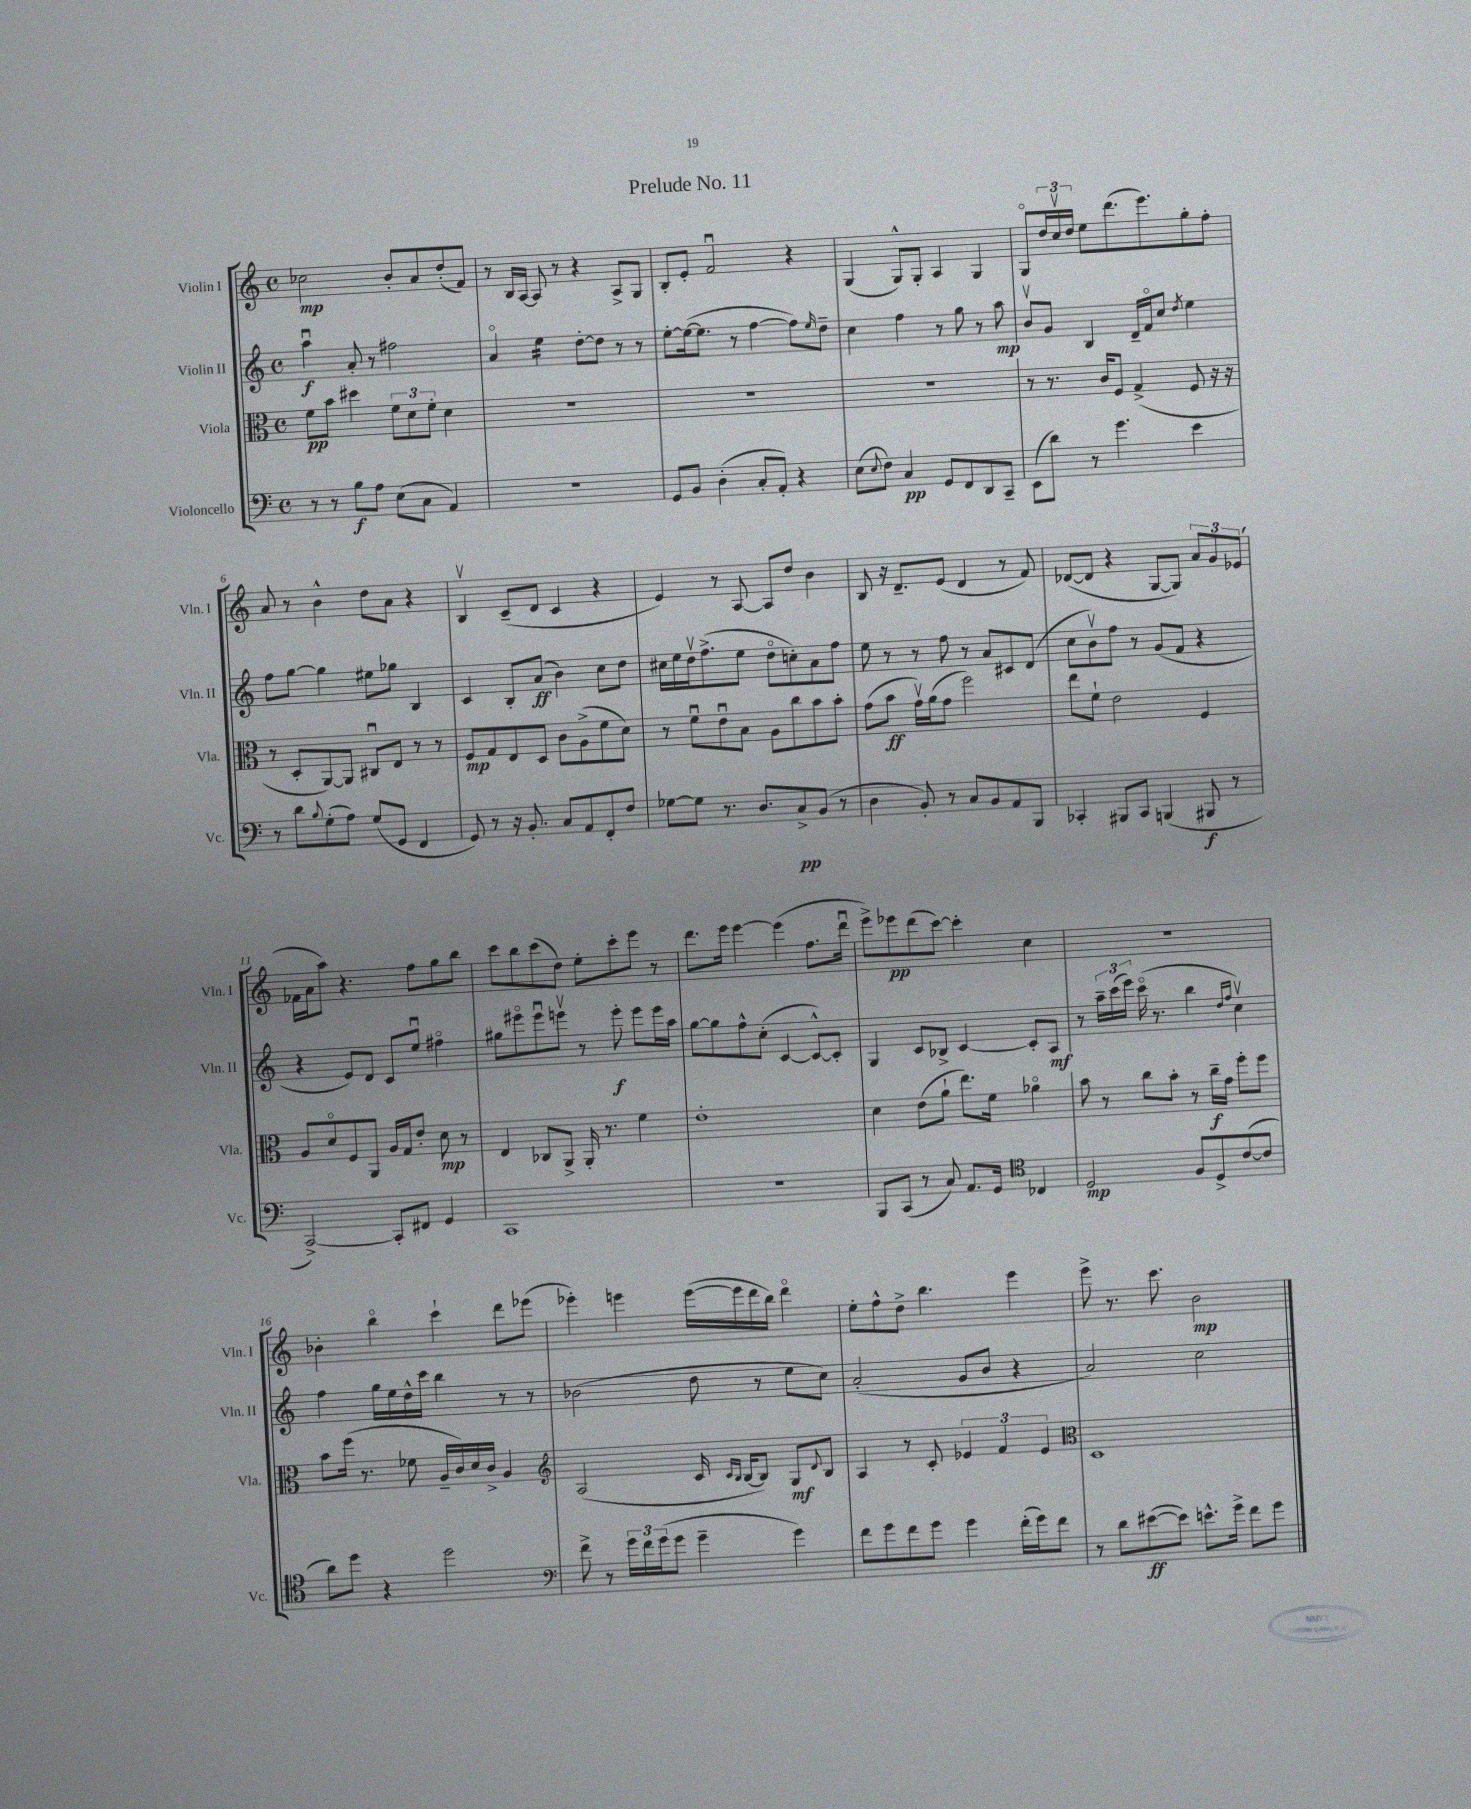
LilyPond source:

\header { title = "Prelude No. 11" }
<<
\new StaffGroup <<
\new Staff = "s0" \with { instrumentName = "Violin I" shortInstrumentName = "Vln. I" } {
    \clef treble \key c \major \defaultTimeSignature \time 4/4
    ces''2\mp b'8-. a'8 d''8-.( f'8) |
    r8 b16 a16~ a8 r8 r4 a8-> g8 |
    b8-. e'8-. f'2\downbow r4 |
    g4( g8-^) g8-. a4 g4 |
    g8\flageolet \tuplet 3/2 { d''16 c''16\upbow d''16 } e''8 d'''8.( e'''8.) g''8-. f''8-. |
    a'8 r8 b'4-^ d''8 a'8 r4 |
    b4\upbow c'8--( d'8 c'4 r4 |
    e'4) r8 a8~ a8 d''8 b'4 |
    b8 r16 d'8.-- e'8( d'4 r8 f'8) |
    des'8~( des'8 r4 g8~ g8) \tuplet 3/2 { a'8 g'8 ees'8( } |
    fes'16 a'16 a''8) r4. f''8 g''8 b''8 |
    c'''8 b''8 c'''8( d''8) e''8-. c'''8-. e'''8 r8 |
    d'''8. e'''16 e'''4~ e'''4( f''8. d'''16\downbow |
    e'''8->) ees'''8\pp d'''8( c'''8~) c'''4-. c''4 |
    R1 |
    bes'4-. b''4\flageolet c'''4-! d'''8 ees'''8( |
    ees'''4-.) e'''4 e'''16~( e'''16 d'''16 b''16) d'''4\flageolet |
    e''8-. f''8-^ d''8-> b''4. e'''4 |
    e'''8-> r8. c'''8. b'2\mp \bar "|." |
}
\new Staff = "s1" \with { instrumentName = "Violin II" shortInstrumentName = "Vln. II" } {
    \clef treble \key c \major \defaultTimeSignature \time 4/4
    a''4\downbow\f a'8-. r8 fis''2 |
    a'4\flageolet e''4:16 d''8~-. d''8 r8 r8 |
    e''8~-. e''16~( e''8. r8 f''4~ f''8) \grace { e''16 } d''8-- |
    c''4 f''4 r8 g''8 r8 a''8\mp |
    b'8\upbow g'8 b4 d'16-- f'16\flageolet c''8 \acciaccatura { d''8 } e''4 |
    f''8 g''8~ g''4 eis''8 ges''8 b4 |
    c'4 b8-. a'8\ff( b'4) c''8 d''8 |
    cis''16 e''16 d''16\upbow f''8.->( e''8 d''8\flageolet c''8-.) a'8 f''8 |
    e''8 r8 r8 f''8 r8 a'8 cis'8 d'8( |
    c''8 b'8\upbow) f''8 r8 g'8( f'8 r4 |
    r4 e'8) d'8 c'8 e''8\downbow fis''4\flageolet |
    gis''8 eis'''8\flageolet eis'''8\downbow e'''8\upbow r8 e'''8-.\f e'''8 e'''16 a''16 |
    g''8~ g''8 f''8-^ c''8-.( c'4~ c'8~-^) c'8-. |
    g4 c'8 bes8-> c'4~ c'8-. a8\mf |
    r8 \tuplet 3/2 { a''16-- c'''16( e'''16) } c'''16\flageolet( r8. b''4 \grace { d''16 f''16 } c''4\upbow) |
    f''4 g''16 e''16 d''16-^ c'''16 b''4 r8 r8 |
    bes'2( d''8 r8 e''8 c''8) |
    a'2-.( g'8 b'8 r4 |
    a'2) c''2 \bar "|." |
}
\new Staff = "s2" \with { instrumentName = "Viola" shortInstrumentName = "Vla." } {
    \clef alto \key c \major \defaultTimeSignature \time 4/4
    f'8\pp b'8 dis''4 \tuplet 3/2 { f'8 d'8 f'8-. } d'4 |
    R1 |
    R1 |
    R1 |
    r8 r8. c'16 f8 g4->( f8 r16 r16 |
    r8 d8-. a,8~) a,8 cis8\downbow e8 r8 r8 |
    f8\mp g8 e8 d8 c'8 a8->( f'8 d'8) |
    r8 f'8\downbow e'8\downbow b8 a8 c''8 b'8 b'8-. |
    g'8( b'8\ff g'16\upbow) a'16( g'8 f''2) |
    e''8 f'8-! e'2 f4 |
    a8 d'8\flageolet f8 a,8 a16 g16 e'8-. d'8\mp r8 |
    e4 ces8 a,8-> a,16-. r8. f'4 |
    e'1-. |
    d'4 e'8( a'8-! e''8.) f'16 aes'4\flageolet |
    b'8 r8 c''8 b'8-. r8 c''16--\f g'16 f''8-. f''8 |
    b'8 f''16( r8. fes'8 a16-- c'16) d'16 c'16-> a4 |
    \clef treble a2( c'16 \grace { c'16 b16 } b16~ b8) g8\mf \appoggiatura { d'8 } b8 |
    a4 r8 c'8-. \tuplet 3/2 { ees'4 f'4 ees'4 } |
    \clef alto d1 \bar "|." |
}
\new Staff = "s3" \with { instrumentName = "Violoncello" shortInstrumentName = "Vc." } {
    \clef bass \key c \major \defaultTimeSignature \time 4/4
    r8 r8 b8\f a8 e8( c8 a,4) |
    R1 |
    g,8 b,8 d4-.( c8-. a,8-.) r4 |
    e8( \appoggiatura { e8 } f8) c4\pp g,8 f,8 d,8 c,8-- |
    e,8( d'8) r8 g'4. e'4 |
    r8 d'8 \appoggiatura { b8 } g8-.( a8) g8( g,8 f,4 |
    g,8) r8 r16 b,8.-. c8 a,8 f,8-. f8 |
    ges8~ ges8 r8. d8. c8->\pp b,8( r8 |
    d4 b,8-.) r8 c8 b,8 a,8 b,,8 |
    ces,4-. bis,,8 ces,8 b,,4( bis,,8\f r8 |
    c,2~->) c,8-. fis,8 g,4 |
    c,1 |
    R1 |
    b,,8 c,8( r8 c8) a,8. g,16 \clef tenor ces4 |
    d2\mp f8 d8-> c'8~( c'8 |
    a'8) d''8 r4 d''2 |
    \clef bass f'8-> r8 \tuplet 3/2 { g'16 f'16 g'16( } g'8 g'4-- g'4) |
    f'8 g'8 f'8 g'8 g'4 f'16-.( g'16) f'8 |
    r8 d'8 eis'8~\ff( eis'8) e'8.-^ g'16-> f'8 g'8 \bar "|." |
}
>>
>>
